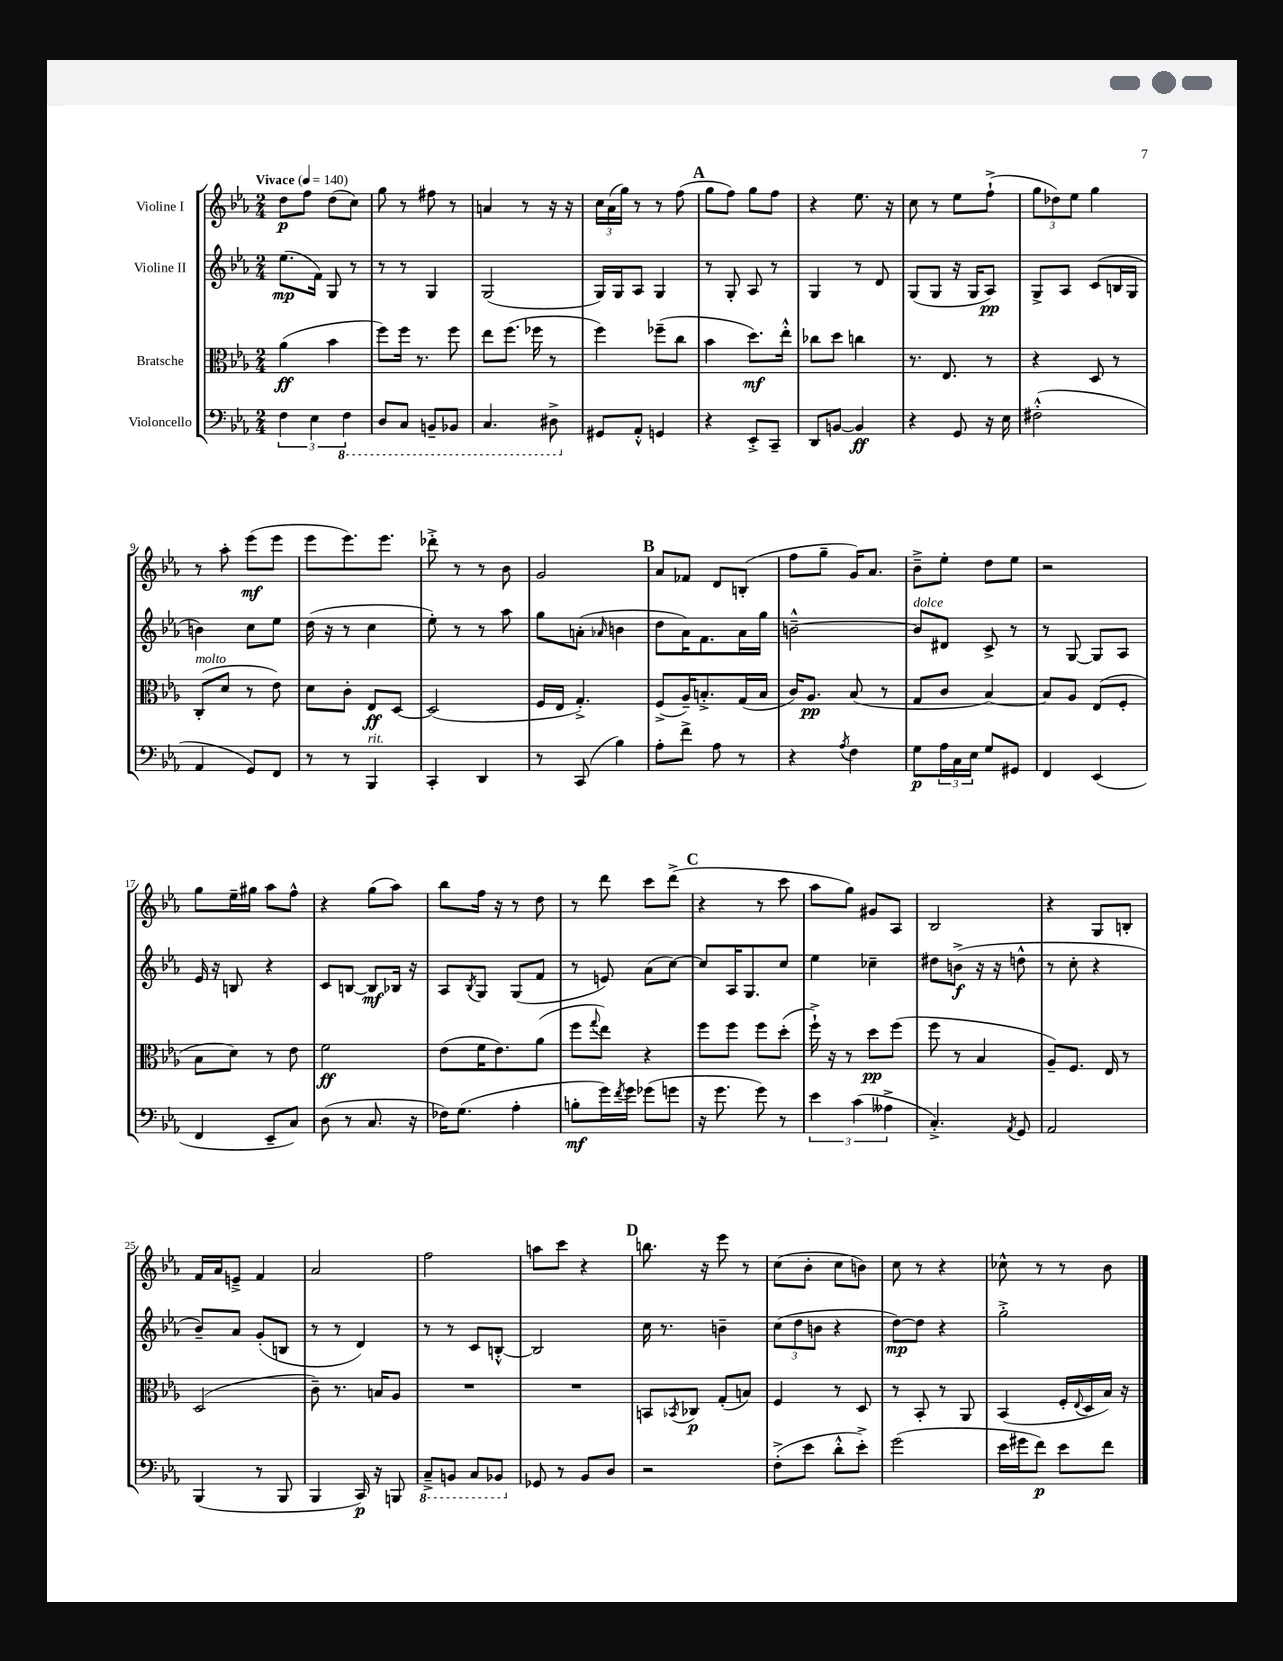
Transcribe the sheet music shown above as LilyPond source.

<<
\new StaffGroup <<
\new Staff = "s0" \with { instrumentName = "Violine I" } {
    \clef treble \key ees \major \numericTimeSignature \time 2/4 \tempo "Vivace" 4 = 140
    d''8\p f''8 d''8( c''8) |
    g''8 r8 fis''8 r8 |
    a'4 r8 r16 r16 |
    \tuplet 3/2 { c''16 aes'16( g''16) } r8 r8 f''8( |
    \mark \markup { \bold "A" } g''8 f''8) g''8 f''8 |
    r4 ees''8. r16 |
    c''8 r8 ees''8 f''8-!->( |
    \tuplet 3/2 { g''8 des''8) ees''8 } g''4 |
    r8 aes''8-. ees'''8\mf( ees'''8 |
    ees'''8 ees'''8.) ees'''8. |
    des'''8-.-> r8 r8 bes'8 |
    g'2 |
    \mark \markup { \bold "B" } aes'8 fes'8 d'8 b8-.( |
    f''8 g''8-- g'16) aes'8. |
    bes'8---> ees''8-. d''8 ees''8 |
    r2 |
    g''8 ees''16-- gis''16 aes''8 f''8-^ |
    r4 g''8( aes''8) |
    bes''8 f''16 r16 r8 d''8 |
    r8 d'''8 c'''8 d'''8->( |
    \mark \markup { \bold "C" } r4 r8 c'''8 |
    aes''8 g''8) gis'8 aes8 |
    bes2 |
    r4 g8 b8-. |
    f'16 aes'16 e'8---> f'4 |
    aes'2 |
    f''2 |
    a''8 c'''8 r4 |
    \mark \markup { \bold "D" } b''8. r16 ees'''8 r8 |
    c''8( bes'8-. c''8 b'8) |
    c''8 r8 r4 |
    ces''8-^ r8 r8 bes'8 \bar "|." |
}
\new Staff = "s1" \with { instrumentName = "Violine II" } {
    \clef treble \key ees \major \numericTimeSignature \time 2/4
    ees''8.\mp( f'16) g8 r8 |
    r8 r8 g4 |
    g2( |
    g16) g16 aes8 g4 |
    \mark \markup { \bold "A" } r8 g8-. aes8 r8 |
    g4 r8 d'8 |
    g8( g8 r16 g16 aes8\pp) |
    g8-> aes8 c'8( b16 g16 |
    b'4) c''8 ees''8 |
    d''16( r16 r8 c''4 |
    ees''8-.) r8 r8 aes''8 |
    g''8 a'8-.( \grace { aes'16 } b'4 |
    \mark \markup { \bold "B" } d''8 aes'16) f'8. aes'16 g''16 |
    b'2~---^ |
    b'8^\markup { \italic "dolce" } dis'8 c'8-> r8 |
    r8 g8~ g8 aes8 |
    ees'16 r16 b8 r4 |
    c'8 b8~ b8\mf bes16 r16 |
    aes8 \acciaccatura { bes8 } g8 g8( f'8 |
    r8 e'8) aes'8( c''8~) |
    \mark \markup { \bold "C" } c''8 aes16 g8. c''8 |
    ees''4 ces''4-- |
    dis''8 b'8->\f( r16 r16 d''8-^ |
    r8 c''8-. r4 |
    bes'8--) aes'8 g'8-.( b8 |
    r8 r8 d'4) |
    r8 r8 c'8 b8~-.-^ |
    b2 |
    \mark \markup { \bold "D" } c''16 r8. b'4-- |
    \tuplet 3/2 { c''8( d''8 b'8 } r4 |
    d''8~\mp) d''8 r4 |
    g''2-.-> \bar "|." |
}
\new Staff = "s2" \with { instrumentName = "Bratsche" } {
    \clef alto \key ees \major \numericTimeSignature \time 2/4
    aes'4\ff( bes'4 |
    f''8) f''16 r8. f''8 |
    ees''8 f''8.( fes''16 r8 |
    f''4) fes''8--( c''8 |
    \mark \markup { \bold "A" } bes'4 d''8.\mf) ees''16-.-^ |
    ces''8 d''8 c''4 |
    r8. ees8. r8 |
    r4 d8 r8 |
    c8-.^\markup { \italic "molto" }( d'8 r8 ees'8) |
    d'8 c'8-. ees8\ff d8~ |
    d2( |
    f16 ees16 g4.-.->) |
    \mark \markup { \bold "B" } f8->( aes16--) b8.-.-> g16( b16 |
    c'16) aes8.\pp bes8( r8 |
    g8 c'8 bes4~) |
    bes8 aes8 ees8( f8-. |
    bes8 d'8) r8 ees'8 |
    f'2\ff |
    ees'8( f'16 ees'8.) aes'8( |
    f''8 \appoggiatura { g''8 } ees''8) r4 |
    \mark \markup { \bold "C" } f''8 f''8 f''8 d''8-.( |
    f''16-!->) r16 r8 d''8\pp f''8( |
    f''8 r8 bes4 |
    aes8--) f8. ees16 r8 |
    d2( |
    c'8--) r8. b16 aes8 |
    R2 |
    R2 |
    \mark \markup { \bold "D" } b,8 \acciaccatura { bes,8 } ces8\p g8-.( b8) |
    f4 r8 d8 |
    r8 bes,8-. r8 aes,8 |
    bes,4( f16-. \appoggiatura { ees8 } d16 bes16) r16 \bar "|." |
}
\new Staff = "s3" \with { instrumentName = "Violoncello" } {
    \clef bass \key ees \major \numericTimeSignature \time 2/4
    \tuplet 3/2 { f4 ees4 \ottava #-1 f,4 } |
    d,8 c,8 b,,8-- bes,,8 |
    c,4. dis,8-> \ottava #0 |
    gis,8 aes,8-.-^ g,4 |
    \mark \markup { \bold "A" } r4 ees,8-.-> c,8-- |
    d,8 b,8~ b,4\ff |
    r4 g,8 r16 ees16 |
    fis2-.-^( |
    aes,4 g,8) f,8 |
    r8 r8 bes,,4^\markup { \italic "rit." } |
    c,4-. d,4 |
    r8 c,8( bes4) |
    \mark \markup { \bold "B" } aes8-. f'8-> aes8 r8 |
    r4 \acciaccatura { aes8 } f4 |
    g8\p \tuplet 3/2 { aes16 c16 ees16 } g8 gis,8 |
    f,4 ees,4( |
    f,4 ees,8-- c8) |
    d8( r8 c8. r16 |
    fes16) g8.( aes4-. |
    b8-.\mf g'16) \acciaccatura { f'8 } g'16 ges'8( g'8 |
    \mark \markup { \bold "C" } r16 g'8. g'8) r8 |
    \tuplet 3/2 { ees'4 c'4( aeses4-> } |
    c4.-.->) \acciaccatura { aes,8 } g,8 |
    aes,2 |
    bes,,4( r8 bes,,8 |
    bes,,4 c,16\p) r16 b,,8 |
    \ottava #-1 c,8---> b,,8 c,8 bes,,8 \ottava #0 |
    ges,8 r8 bes,8 d8 |
    \mark \markup { \bold "D" } r2 |
    f8-.->( ees'8 d'8-.-^ ees'8-.->) |
    g'2( |
    ees'16 gis'16 f'8\p) ees'8 f'8 \bar "|." |
}
>>
>>
